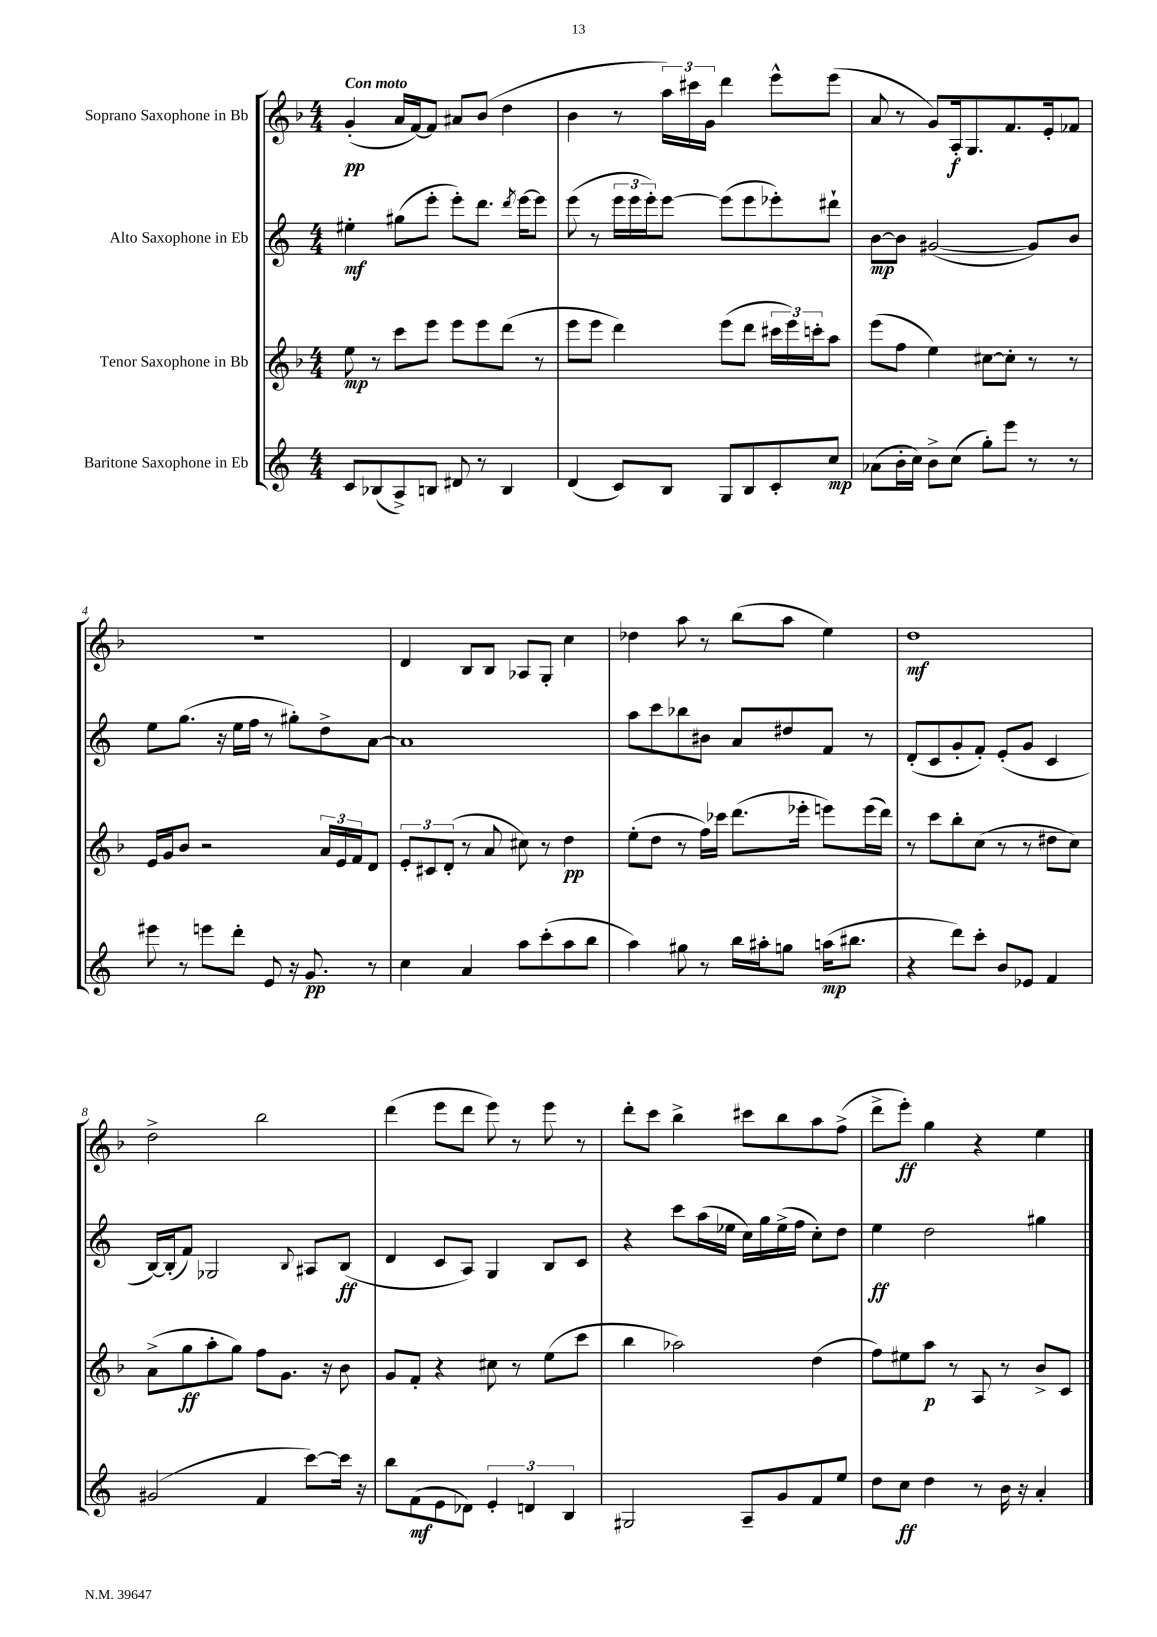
<<
\new StaffGroup <<
\new Staff = "s0" \with { instrumentName = "Soprano Saxophone in Bb" } {
    \clef treble \key f \major \numericTimeSignature \time 4/4 \tempo "Con moto"
    g'4-.\pp( a'16 f'16~) f'8 ais'8 bes'8( d''4 |
    bes'4 r8 \tuplet 3/2 { a''16) cis'''16 g'16 } d'''4 e'''8-^ e'''8( |
    a'8 r8 g'8) a16-.\f g8. f'8. e'16-. fes'8 |
    r1 |
    d'4 bes8 bes8 aes8 g8-. c''4 |
    des''4 a''8 r8 bes''8( a''8 e''4) |
    d''1\mf |
    d''2-> bes''2 |
    d'''4( e'''8 d'''8 e'''8) r8 e'''8 r8 |
    d'''8-. c'''8 bes''4-> cis'''8 bes''8 a''8 f''8->( |
    d'''8-> e'''8-.\ff) g''4 r4 e''4 \bar "|." |
}
\new Staff = "s1" \with { instrumentName = "Alto Saxophone in Eb" } {
    \clef treble \key c \major \numericTimeSignature \time 4/4
    eis''4-.\mf gis''8( e'''8-. e'''8-.) d'''8. \acciaccatura { d'''8 } e'''16~ e'''8 |
    e'''8( r8 \tuplet 3/2 { e'''16 e'''16 e'''16-.) } e'''8~ e'''8( e'''8 ees'''8-.) dis'''8-! |
    b'8~\mp b'8 gis'2~( gis'8) b'8 |
    e''8 g''8.( r16 e''16 f''16 r8 gis''8-.) d''8-> a'8~ |
    a'1 |
    a''8 c'''8 bes''8 bis'8 a'8 dis''8 f'8 r8 |
    d'8-.( c'8 g'8-. f'8-.) e'8-.( g'8 c'4 |
    b16~) b16-.( f'8) ges2 \appoggiatura { b8 } ais8 b8\ff( |
    d'4 c'8 a8) g4 b8 c'8 |
    r4 c'''8 a''16( ees''16 c''16) g''16 ees''16->( f''16 c''8-.) d''8 |
    e''4\ff d''2 gis''4 \bar "|." |
}
\new Staff = "s2" \with { instrumentName = "Tenor Saxophone in Bb" } {
    \clef treble \key f \major \numericTimeSignature \time 4/4
    e''8\mp r8 c'''8 e'''8 e'''8 e'''8 d'''8( r8 |
    e'''8 e'''8 d'''4) e'''8( d'''8 \tuplet 3/2 { cis'''16 e'''16) c'''16-. } a''8 |
    e'''8( f''8 e''4) cis''8~ cis''8-. r8 r8 |
    e'16 g'16 bes'8 r2 \tuplet 3/2 { a'16 e'16 f'16 } d'8 |
    \tuplet 3/2 { e'8-. cis'8 d'8-.( } r8 a'8 cis''8) r8 d''4\pp |
    e''8-.( d''8 r8 f''16) ces'''16 d'''8.( ees'''16-. e'''8) e'''16( d'''16) |
    r8 c'''8 bes''8-. c''8( r8 r8 dis''8 c''8) |
    a'8->( g''8\ff a''8-. g''8) f''8 g'8. r16 bes'8 |
    g'8 f'8-. r4 cis''8 r8 e''8( c'''8 |
    bes''4 aes''2) d''4( |
    f''8) eis''8 a''8\p r8 a8 r8 bes'8-> c'8 \bar "|." |
}
\new Staff = "s3" \with { instrumentName = "Baritone Saxophone in Eb" } {
    \clef treble \key c \major \numericTimeSignature \time 4/4
    c'8 bes8( a8->) b8 dis'8 r8 b4 |
    d'4( c'8) b8 g8 b8 c'8-. c''8\mp |
    aes'8( b'16-. c''16) b'8-> c''8( g''8-.) e'''8 r8 r8 |
    eis'''8 r8 e'''8 d'''8-. e'8 r16 g'8.\pp r8 |
    c''4 a'4 a''8 c'''8-.( a''8 b''8 |
    a''4) gis''8 r8 b''16 ais''16-. g''8 a''16\mp( bis''8. |
    r4 d'''8) c'''8-. b'8 ees'8 f'4 |
    gis'2( f'4 c'''8~) c'''16 r16 |
    b''8 f'8\mf( e'8 des'8) \tuplet 3/2 { e'4-. d'4 b4 } |
    gis2 a8-- g'8 f'8 e''8 |
    d''8 c''8\ff d''4 r8 b'16 r16 a'4-. \bar "|." |
}
>>
>>
